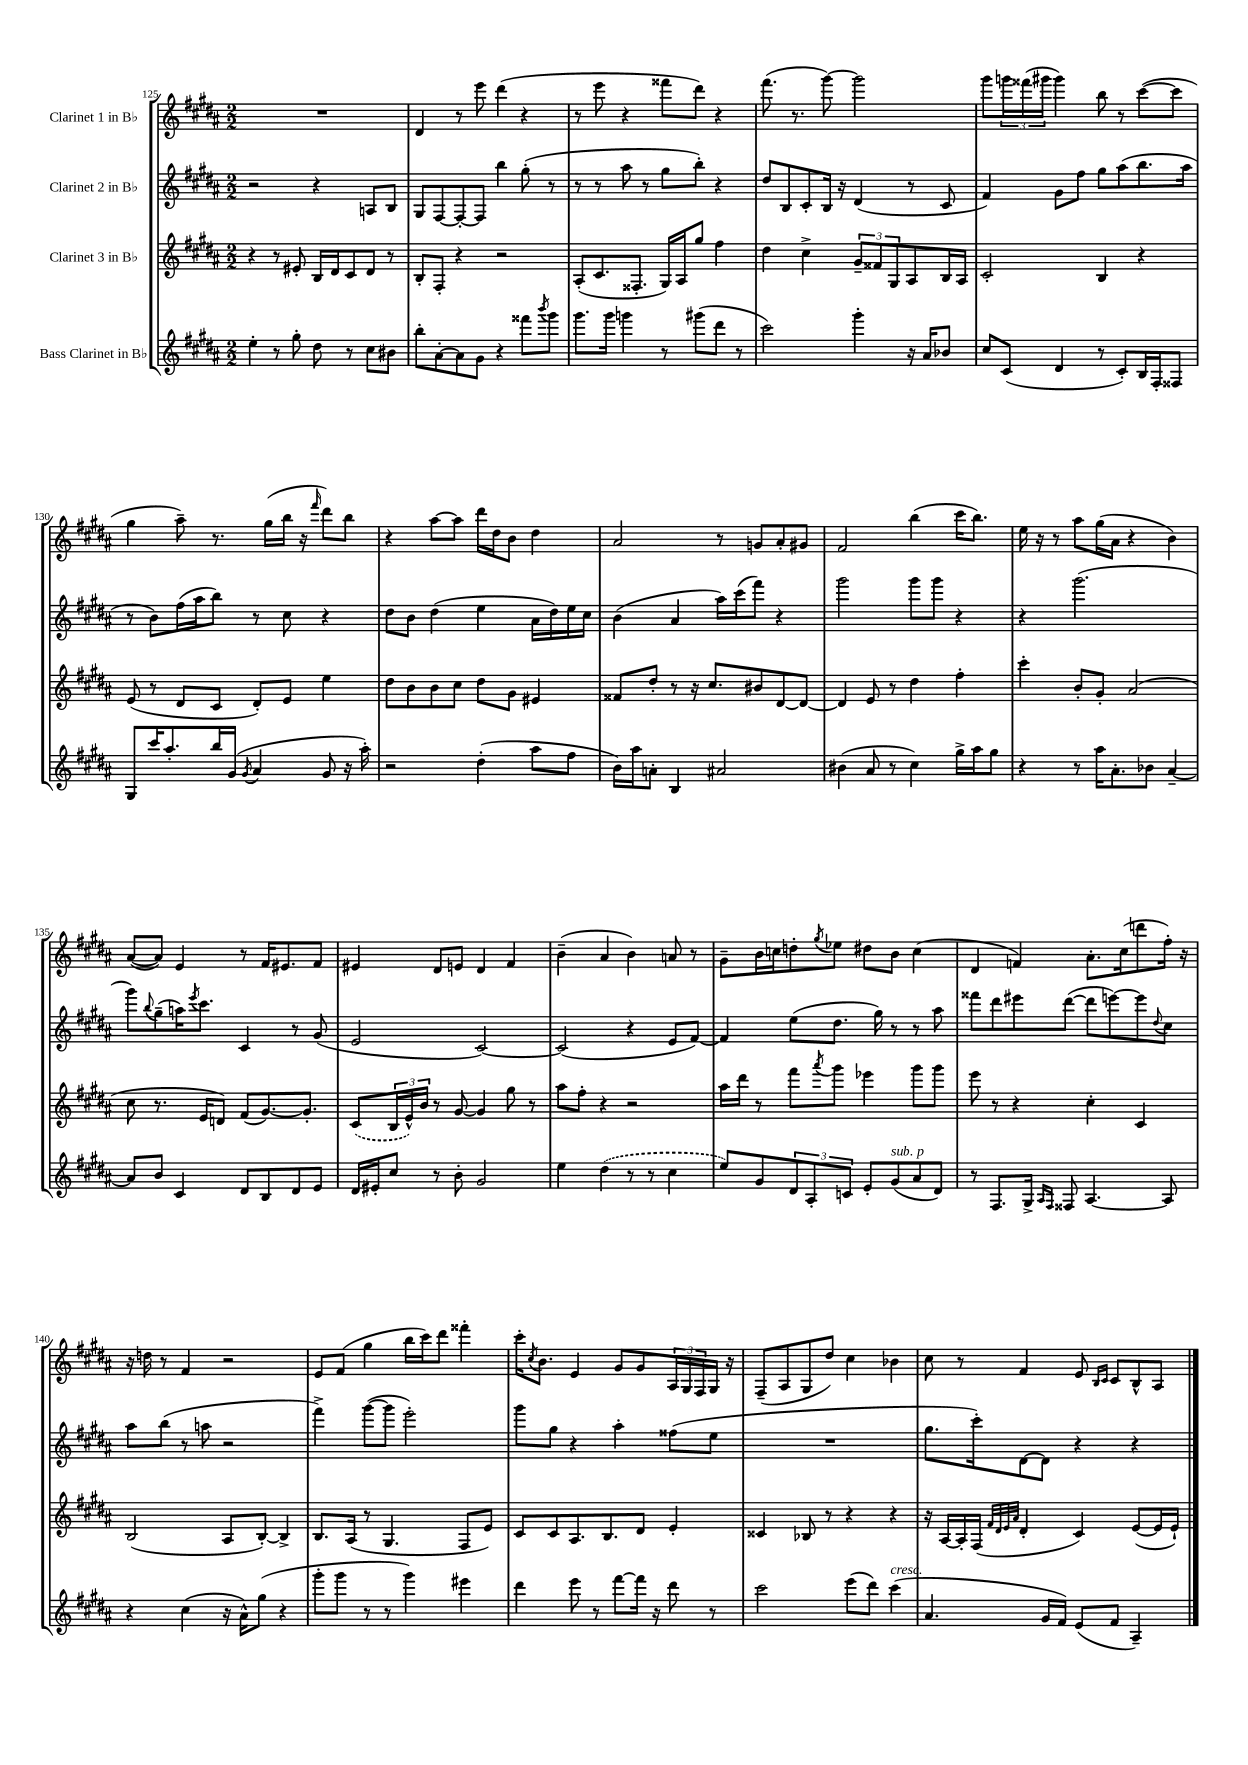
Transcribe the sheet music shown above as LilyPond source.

<<
\new StaffGroup <<
\new Staff = "s0" \with { instrumentName = "Clarinet 1 in Bb" } {
    \clef treble \key b \major \numericTimeSignature \time 2/2
    R1 |
    dis'4 r8 e'''8 dis'''4( r4 |
    r8 e'''8 r4 fisis'''8 dis'''8) r4 |
    fis'''8.( r8. gis'''8~) gis'''2 |
    gis'''8 \tuplet 3/2 { g'''16 fisis'''16( gis'''16 } gis'''4) b''8 r8 cis'''8~( cis'''8 |
    gis''4 ais''8--) r8. gis''16( b''16 r16 \grace { fis'''16 } dis'''8) b''8 |
    r4 ais''8~ ais''8 dis'''16 dis''16 b'8 dis''4 |
    ais'2 r8 g'8 ais'8-. gis'8 |
    fis'2 b''4( cis'''16 b''8.) |
    e''16 r16 r8 ais''8 gis''16( ais'16 r4 b'4) |
    ais'8~( ais'8) e'4 r8 fis'16 eis'8. fis'8 |
    eis'4 dis'8 e'8 dis'4 fis'4 |
    b'4--( ais'4 b'4) a'8 r8 |
    gis'8-- b'16 c''16 d''8-. \acciaccatura { gis''8 } ees''8 dis''8 b'8 c''4( |
    dis'4 f'4) ais'8.-. cis''16( d'''8 fis''16-.) r16 |
    r16 d''16 r8 fis'4 r2 |
    e'8 fis'8( gis''4 b''16 cis'''16) dis'''8 fisis'''4-. |
    cis'''16-. \acciaccatura { cis''8 } b'8. e'4 gis'8 gis'8 \tuplet 3/2 { ais16 gis16 fis16 } gis16 r16 |
    fis8--( ais8 gis8 dis''8) cis''4 bes'4 |
    cis''8 r8 fis'4 e'8 \grace { b16 cis'16 } cis'8 b8-^ ais8 \bar "|." |
}
\new Staff = "s1" \with { instrumentName = "Clarinet 2 in Bb" } {
    \clef treble \key b \major \numericTimeSignature \time 2/2
    r2 r4 a8 b8 |
    gis8 fis8~ fis8~-. fis8 b''4 gis''8-.( r8 |
    r8 r8 ais''8 r8 gis''8 b''8-.) r4 |
    dis''8 b8 cis'8-. b16 r16 dis'4( r8 cis'8 |
    fis'4) gis'8 fis''8 gis''8 ais''8( b''8. ais''16 |
    r8 b'8) fis''16( ais''16 b''8) r8 cis''8 r4 |
    dis''8 b'8 dis''4( e''4 ais'16 dis''16) e''16 cis''16 |
    b'4( ais'4 ais''16) cis'''16( fis'''8) r4 |
    gis'''2 gis'''8 gis'''8 r4 |
    r4 gis'''2.( |
    gis'''8) \appoggiatura { b''8 } gis''8--( a''16) \acciaccatura { e'''8 } cis'''8. cis'4 r8 gis'8( |
    e'2 cis'2~) |
    cis'2( r4 e'8 fis'8~) |
    fis'4 e''8( dis''8. gis''16) r8 r8 ais''8 |
    fisis'''8 dis'''8 eis'''8 dis'''8~( dis'''8 e'''8~) e'''8 \appoggiatura { dis''8 } cis''8 |
    ais''8 b''8( r8 a''8 r2 |
    fis'''4->) gis'''8~( gis'''8 e'''2-.) |
    gis'''8 gis''8 r4 ais''4-. fisis''8( e''8 |
    R1 |
    gis''8. cis'''16-.) dis'8~ dis'8 r4 r4 \bar "|." |
}
\new Staff = "s2" \with { instrumentName = "Clarinet 3 in Bb" } {
    \clef treble \key b \major \numericTimeSignature \time 2/2
    r4 r8 eis'8-. b16 dis'16 cis'8 dis'8 r8 |
    b8-. fis8-. r4 r2 |
    ais8-.( cis'8. fisis8.-. gis16) ais16 gis''8 fis''4 |
    dis''4 cis''4-> \tuplet 3/2 { gis'8-- fisis'8 gis8 } ais8 b16 ais16 |
    cis'2-. b4 r4 |
    e'8( r8 dis'8 cis'8 dis'8-.) e'8 e''4 |
    dis''8 b'8 b'8 cis''8 dis''8 gis'8 eis'4 |
    fisis'8 dis''8-. r8 r16 cis''8. bis'8 dis'8~ dis'8~ |
    dis'4 e'8 r8 dis''4 fis''4-. |
    cis'''4-. b'8-. gis'8-. ais'2( |
    cis''8 r8. e'16 d'8) fis'8( gis'8.~) gis'8.-. |
    \once \slurDashed cis'8( \tuplet 3/2 { b16 e'16-^) b'16 } r8 gis'8~ gis'4 gis''8 r8 |
    ais''8 fis''8-. r4 r2 |
    ais''16 dis'''16 r8 fis'''8 \acciaccatura { ais'''8 } gis'''8 ees'''4 gis'''8 gis'''8 |
    e'''8 r8 r4 cis''4-. cis'4 |
    b2( ais8 b8~-.) b4-> |
    b8. ais16( r8 gis4. fis8 e'8) |
    cis'8 cis'8 ais8. b8. dis'8 e'4-. |
    cisis'4 bes8 r8 r4 r4 |
    r16 ais16~ ais16-. fis16( \grace { fis'32 dis'32 e'32 ais'32 } dis'4-. cis'4) e'8~( e'16 e'16-!) \bar "|." |
}
\new Staff = "s3" \with { instrumentName = "Bass Clarinet in Bb" } {
    \clef treble \key b \major \numericTimeSignature \time 2/2
    e''4-. r8 gis''8-. dis''8 r8 cis''8 bis'8 |
    b''8-. ais'8~-. ais'8 gis'8 r4 fisis'''8 \acciaccatura { b'''8 } gis'''8 |
    gis'''8. gis'''16 g'''4 r8 gis'''8( dis'''8 r8 |
    cis'''2) gis'''4-. r16 ais'16 bes'8 |
    cis''8 cis'8( dis'4 r8 cis'8-.) b16 fis16-. fisis8 |
    gis8 cis'''16 ais''8.-. b''16 gis'16( \acciaccatura { gis'8 } ais'4 gis'8 r16 ais''16-.) |
    r2 dis''4-.( ais''8 fis''8 |
    b'16) ais''16 a'8-. b4 ais'2 |
    bis'4( ais'8 r8 cis''4) gis''16-> ais''16 gis''8 |
    r4 r8 ais''16 ais'8.-. bes'8 ais'4~-- |
    ais'8 b'8 cis'4 dis'8 b8 dis'8 e'8 |
    dis'16 eis'16-. cis''8 r8 b'8-. gis'2 |
    e''4 \once \slurDashed dis''4( r8 r8 cis''4 |
    e''8) gis'8 \tuplet 3/2 { dis'8 ais8-. c'8 } e'8-. gis'8^\markup { \italic "sub. p" }( ais'8 dis'8) |
    r8 fis8. gis16-> \grace { ais16 fis16 } fisis8 ais4.~ ais8 |
    r4 cis''4( r16 ais'16-^) gis''8( r4 |
    gis'''8-. gis'''8 r8 r8 gis'''4) eis'''4 |
    dis'''4 e'''8 r8 fis'''8~ fis'''16 r16 dis'''8 r8 |
    cis'''2 e'''8( dis'''8) cis'''4^\markup { \italic "cresc." }( |
    ais'4. gis'16 fis'16) e'8( fis'8 ais4--) \bar "|." |
}
>>
>>
\layout { \context { \Score currentBarNumber = #125 } }
